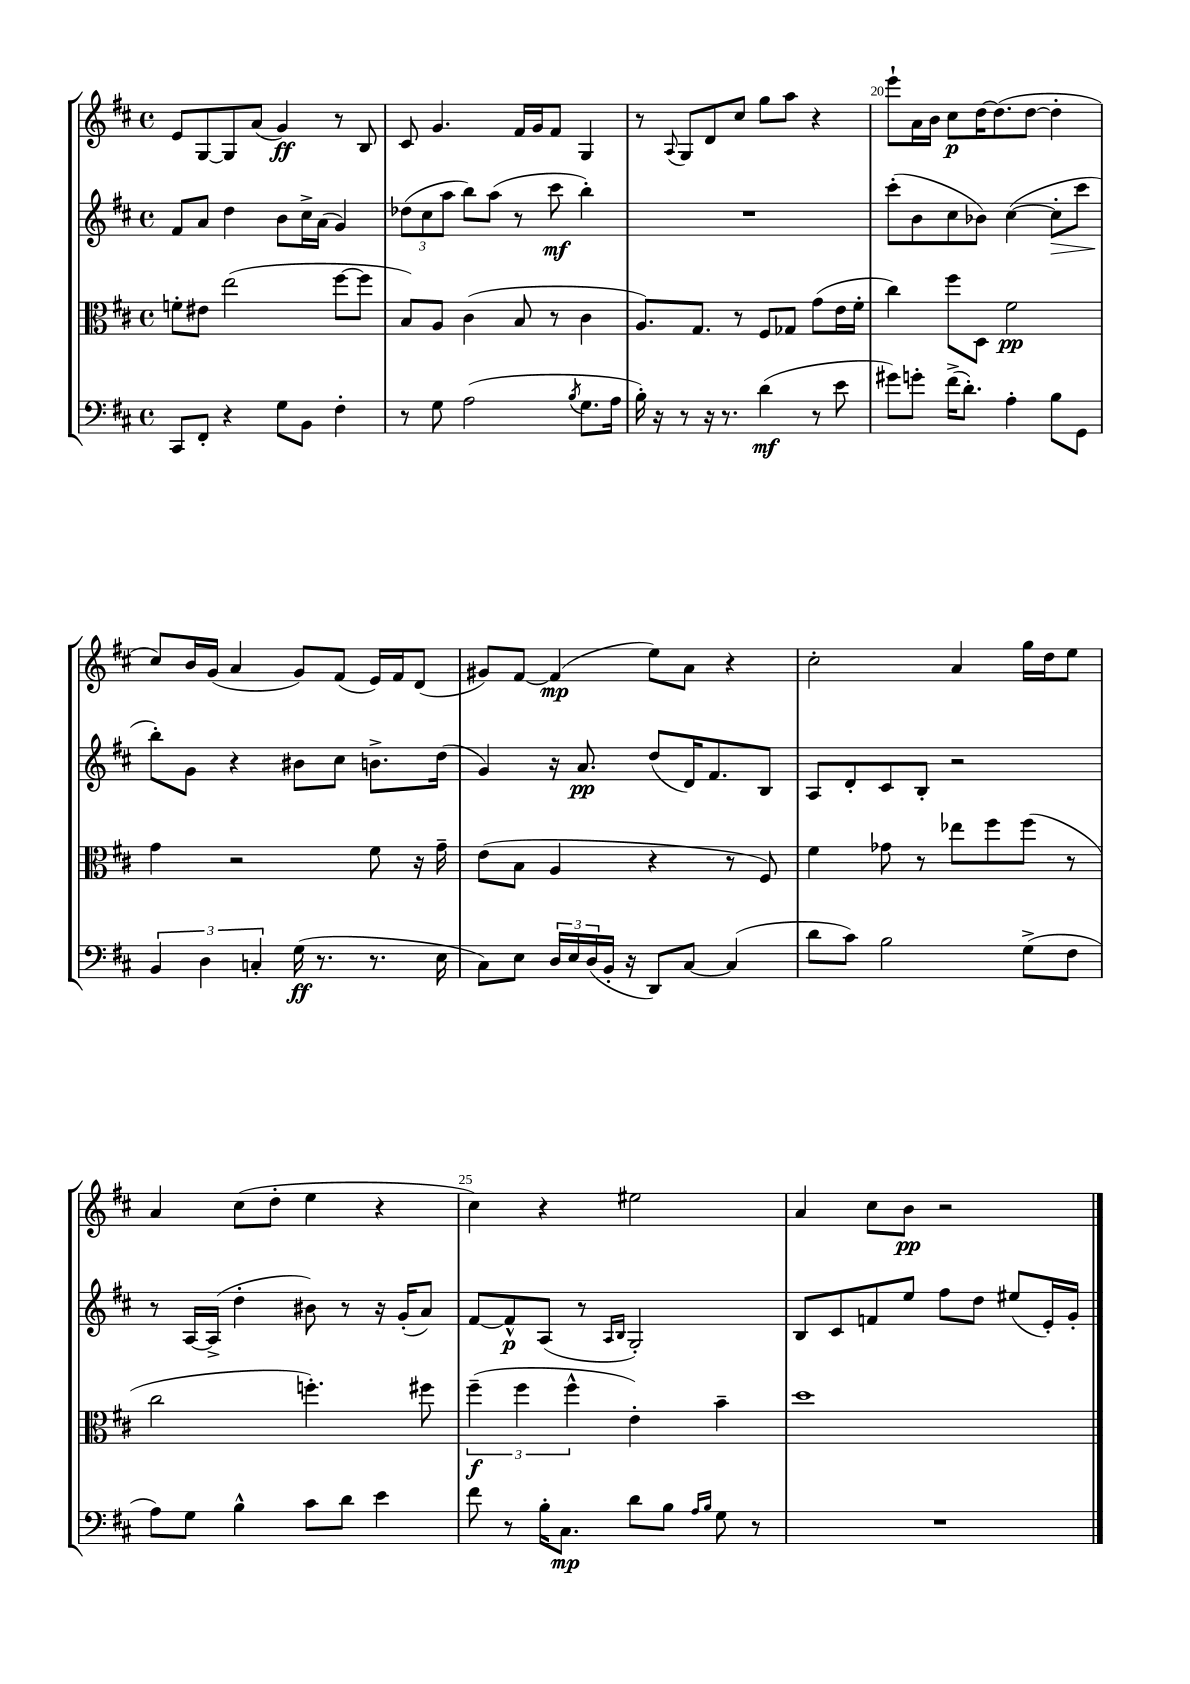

**kern	**kern	**kern	**kern
*staff4	*staff3	*staff2	*staff1
*clefF4	*clefC3	*clefG2	*clefG2
*k[f#c#]	*k[f#c#]	*k[f#c#]	*k[f#c#]
*M4/4	*M4/4	*M4/4	*M4/4
*met(c)	*met(c)	*met(c)	*met(c)
8CC#	8f'	8f#	8e
8FF#'	8e#	8a	[8G
4r	(2ee	4dd	8G]
.	.	.	(8a
8G	.	8b	4g)
8BB	.	16cc#^	.
.	.	(16a	.
4F#'	[8ff#	4g)	8r
.	8ff#]	.	8B
=	=	=	=
8r	8B)	(12dd-	8c#
.	.	12cc#	.
8G	8A	.	4.g
.	.	12aa	.
(2A	(4c#	8bb)	.
.	.	(8aa	.
.	8B	8r	16f#
.	.	.	16g
.	8r	8ccc#	8f#
8qB	.	.	.
8.G	4c#	4bb')	4G
16A	.	.	.
=	=	=	=
16B')	8.A)	1r	8r
16r	.	.	.
.	.	.	8qqA
8r	.	.	8G
.	8.G	.	.
16r	.	.	8d
8.r	.	.	.
.	8r	.	8cc#
(4d	8F#	.	8gg
.	8G-	.	8aa
8r	(8g	.	4r
8e	16e	.	.
.	16f#'	.	.
=	=	=	=
8g#)	4cc#)	(8ccc#'	8eee`
8g'	.	8b	16a
.	.	.	16b
(16f#^	8ff#	8cc#	8cc#
8.d')	.	.	.
.	8D	8b-)	[16dd
.	.	.	(8.dd]
4A'	2f#	([4cc#	.
.	.	.	[8dd
8B	.	8cc#']	4dd']
8GG	.	8ccc#	.
=	=	=	=
6BB	4g	8bb')	8cc#)
.	.	8g	16b
6D	.	.	.
.	.	.	(16g
.	2r	4r	4a
6C'	.	.	.
(16G	.	8b#	8g)
8.r	.	.	.
.	.	8cc#	(8f#
8.r	8f#	8.b^	16e)
.	.	.	16f#
.	16r	.	(8d
16E	16g~	(16dd	.
=	=	=	=
8C#)	(8e	4g)	8g#)
8E	8B	.	[8f#
24D	4A	16r	(4f#]
24E	.	.	.
.	.	8.a	.
(24D	.	.	.
16BB'	.	.	.
16r	.	.	.
8DD)	4r	(8dd	8ee)
[8C#	.	16d)	8a
.	.	8.f#	.
(4C#]	8r	.	4r
.	8F#)	8B	.
=	=	=	=
8d	4f#	8A	2cc#'
8c#)	.	8d'	.
2B	8g-	8c#	.
.	8r	8B'	.
.	8ee-	2r	4a
.	8ff#	.	.
(8G^	(8ff#	.	16gg
.	.	.	16dd
8F#	8r	.	8ee
=	=	=	=
8A)	2cc#	8r	4a
8G	.	[16A	.
.	.	(16A^]	.
4B^^	.	4dd'	(8cc#
.	.	.	8dd'
8c#	4.ff')	8b#)	4ee
8d	.	8r	.
4e	.	16r	4r
.	.	(16g'	.
.	8ff#	8a)	.
=	=	=	=
8f#	(6ff#~	[8f#	4cc#)
8r	.	8f#^^]	.
.	6ff#	.	.
16B'	.	(8A	4r
8.C#	.	.	.
.	6ff#^^	.	.
.	.	8r	.
.	.	16qqA	.
.	.	16qqB	.
8d	4e')	2G')	2ee#
8B	.	.	.
16qqA	.	.	.
16qqB	.	.	.
8G	4b~	.	.
8r	.	.	.
=	=	=	=
1r	1dd	8B	4a
.	.	8c#	.
.	.	8f	8cc#
.	.	8ee	8b
.	.	8ff#	2r
.	.	8dd	.
.	.	(8ee#	.
.	.	16e')	.
.	.	16g'	.
==	==	==	==
*-	*-	*-	*-
